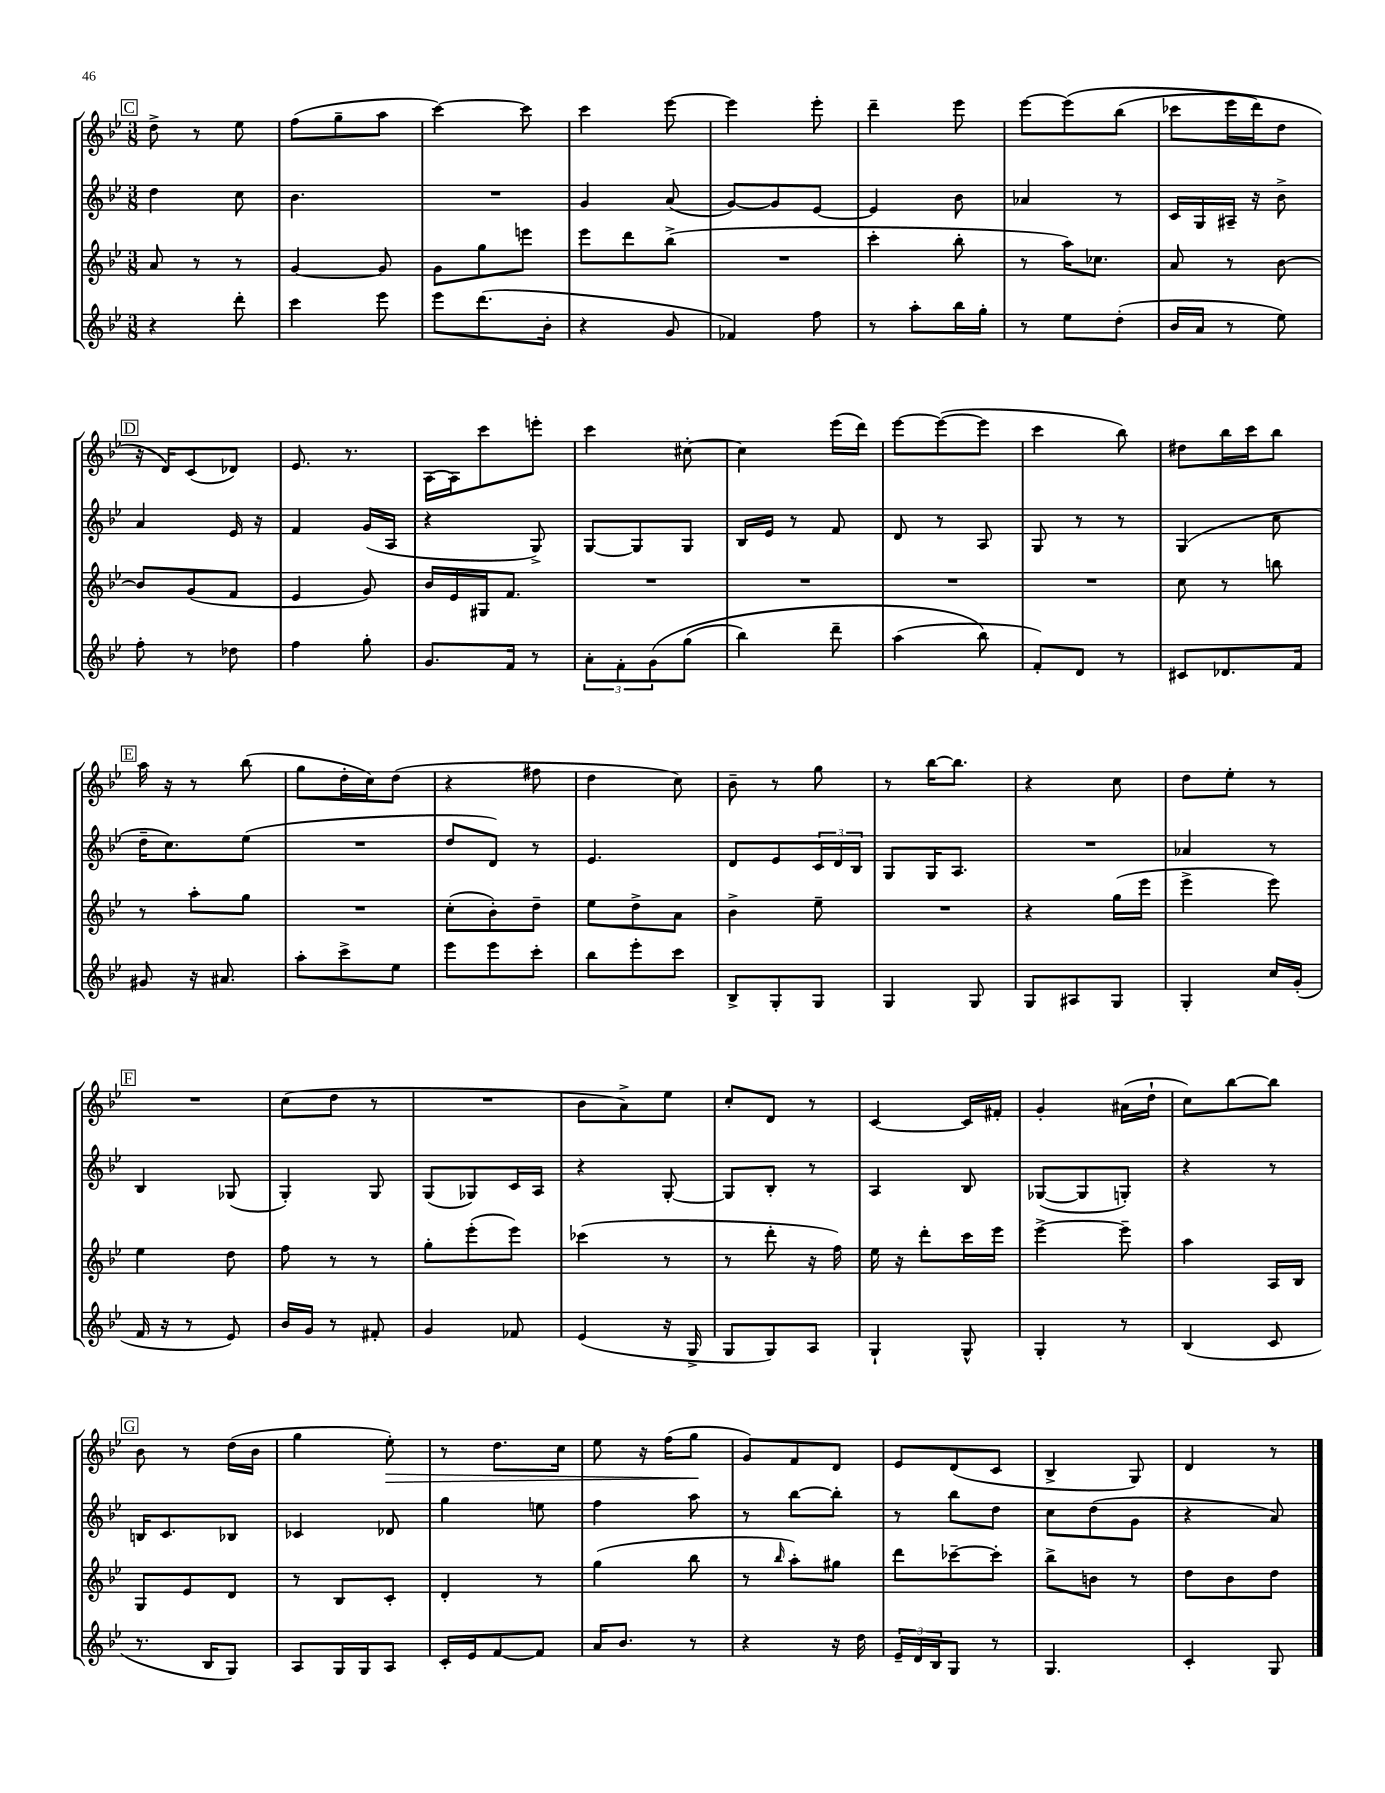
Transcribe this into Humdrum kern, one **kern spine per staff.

**kern	**kern	**kern	**kern
*staff4	*staff3	*staff2	*staff1
*clefG2	*clefG2	*clefG2	*clefG2
*k[b-e-]	*k[b-e-]	*k[b-e-]	*k[b-e-]
*M3/8	*M3/8	*M3/8	*M3/8
4r	8a	4dd	8dd^
.	8r	.	8r
8ddd'	8r	8cc	8ee-
=	=	=	=
4ccc	[4g	4.b-	(8ff
.	.	.	8gg~
8eee-	8g]	.	8aa
=	=	=	=
8eee-	8g	4.r	[4ccc)
(8.ddd	8gg	.	.
.	8eee	.	8ccc]
16b-'	.	.	.
=	=	=	=
4r	8eee-	4g	4ccc
.	8ddd	.	.
8g	(8bb-^	(8a	[8eee-
=	=	=	=
4f-)	4.r	[8g)	4eee-]
.	.	8g]	.
8ff	.	[8e-	8eee-'
=	=	=	=
8r	4ccc'	4e-]	4ddd~
8aa'	.	.	.
16bb-	8bb-'	8b-	8eee-
16gg'	.	.	.
=	=	=	=
8r	8r	4a-	[8eee-
8ee-	16aa)	.	&(8eee-]
.	8.cc-	.	.
(8dd'	.	8r	(8bb-
=	=	=	=
16b-	8a	16c	8ccc-
16a	.	16G	.
8r	8r	16A#~	16eee-
.	.	16r	16ddd)
8ee-)	[8b-	8b-^	8dd
=	=	=	=
8ff'	8b-]	4a	16r
.	.	.	16d&)
8r	(8g	.	(8c
8dd-	8f	16e-	8d-)
.	.	16r	.
=	=	=	=
4ff	4e-	4f	8.e-
.	.	.	8.r
8gg'	8g)	(16g	.
.	.	16A	.
=	=	=	=
8.g	16b-	4r	[16A
.	16e-	.	16A]
.	16G#	.	8ccc
16f	8.f	.	.
8r	.	8G^)	8eee'
=	=	=	=
12a'	4.r	[8G	4ccc
12f'	.	.	.
.	.	8G]	.
&(12g	.	.	.
(8gg	.	8G	[8cc#'
=	=	=	=
4bb-)	4.r	16B-	4cc#]
.	.	16e-	.
.	.	8r	.
8ddd~	.	8f	(16eee-
.	.	.	16ddd)
=	=	=	=
(4aa	4.r	8d	[8eee-
.	.	8r	(8eee-_
8bb-&)	.	8A	8eee-]
=	=	=	=
8f')	4.r	8G	4ccc
8d	.	8r	.
8r	.	8r	8bb-)
=	=	=	=
8c#	8cc	(4G	8dd#
8.d-	8r	.	16bb-
.	.	.	16ccc
.	8bb	8cc	8bb-
16f	.	.	.
=	=	=	=
8g#	8r	16dd~	16aa
.	.	8.cc)	16r
16r	8aa'	.	8r
8.a#	.	.	.
.	8gg	(8ee-	(8bb-
=	=	=	=
8aa'	4.r	4.r	8gg
8ccc^	.	.	16dd'
.	.	.	16cc)
8ee-	.	.	(8dd
=	=	=	=
8eee-	(8cc'	8dd	4r
8eee-	8b-')	8d)	.
8ccc'	8dd~	8r	8ff#
=	=	=	=
8bb-	8ee-	4.e-	4dd
8eee-'	8dd^	.	.
8ccc	8a	.	8cc)
=	=	=	=
8B-^	4b-^	8d	8b-~
8G'	.	8e-	8r
8G	8ee-~	24c	8gg
.	.	24d	.
.	.	24B-	.
=	=	=	=
4G	4.r	8G	8r
.	.	16G	[16bb-
.	.	8.A	8.bb-]
8G	.	.	.
=	=	=	=
8G	4r	4.r	4r
8A#	.	.	.
8G	(16gg	.	8cc
.	16eee-	.	.
=	=	=	=
4G'	4eee-^	4a-	8dd
.	.	.	8ee-'
16cc	8eee-)	8r	8r
(16g'	.	.	.
=	=	=	=
16f	4ee-	4B-	4.r
16r	.	.	.
8r	.	.	.
8e-)	8dd	(8G-	.
=	=	=	=
16b-	8ff	4G')	(8cc
16g	.	.	.
8r	8r	.	8dd
8f#'	8r	8G	8r
=	=	=	=
4g	8gg'	(8G	4.r
.	(8eee-'	8G-)	.
8f-	8eee-)	16c	.
.	.	16A	.
=	=	=	=
(4e-	(4ccc-	4r	8b-
.	.	.	8a^)
16r	8r	[8G'	8ee-
16G^	.	.	.
=	=	=	=
8G	8r	8G]	8cc'
8G)	8ddd'	8B-'	8d
8A	16r	8r	8r
.	16ff)	.	.
=	=	=	=
4G`	16ee-	4A	[4c
.	16r	.	.
.	8ddd'	.	.
8G^^	16ccc	8B-	16c]
.	16eee-	.	16f#'
=	=	=	=
4G'	[4eee-^	([8G-	4g'
.	.	8G-]	.
8r	8eee-~]	8G')	(16a#
.	.	.	16dd`
=	=	=	=
(4B-	4aa	4r	8cc)
.	.	.	[8bb-
8c	16A	8r	8bb-]
.	16B-	.	.
=	=	=	=
8.r	8G	16B	8b-
.	.	8.c	.
.	8e-	.	8r
16B-	.	.	.
8G)	8d	8B-	(16dd
.	.	.	16b-
=	=	=	=
8A	8r	4c-	4gg
16G	8B-	.	.
16G	.	.	.
8A	8c'	8d-	8ee-')
=	=	=	=
16c'	4d'	4gg	8r
16e-	.	.	.
[8f	.	.	8.dd
8f]	8r	8ee	.
.	.	.	16cc
=	=	=	=
16a	(4gg	4ff	8ee-
8.b-	.	.	.
.	.	.	16r
.	.	.	(16ff
8r	8bb-	8aa	8gg
=	=	=	=
4r	8r	8r	8g)
.	16qqbb-	.	.
.	8aa')	[8bb-	8f
16r	8gg#	8bb-']	8d
16dd	.	.	.
=	=	=	=
24e-~	8ddd	8r	8e-
24d	.	.	.
24B-	.	.	.
8G	[8ccc-~	8bb-	(8d
8r	8ccc-']	8dd	8c
=	=	=	=
4.G	8bb-^	8cc	4B-^
.	8b	(8dd	.
.	8r	8g	8G)
=	=	=	=
4c'	8dd	4r	4d
.	8b-	.	.
8G	8dd	8a)	8r
==	==	==	==
*-	*-	*-	*-
